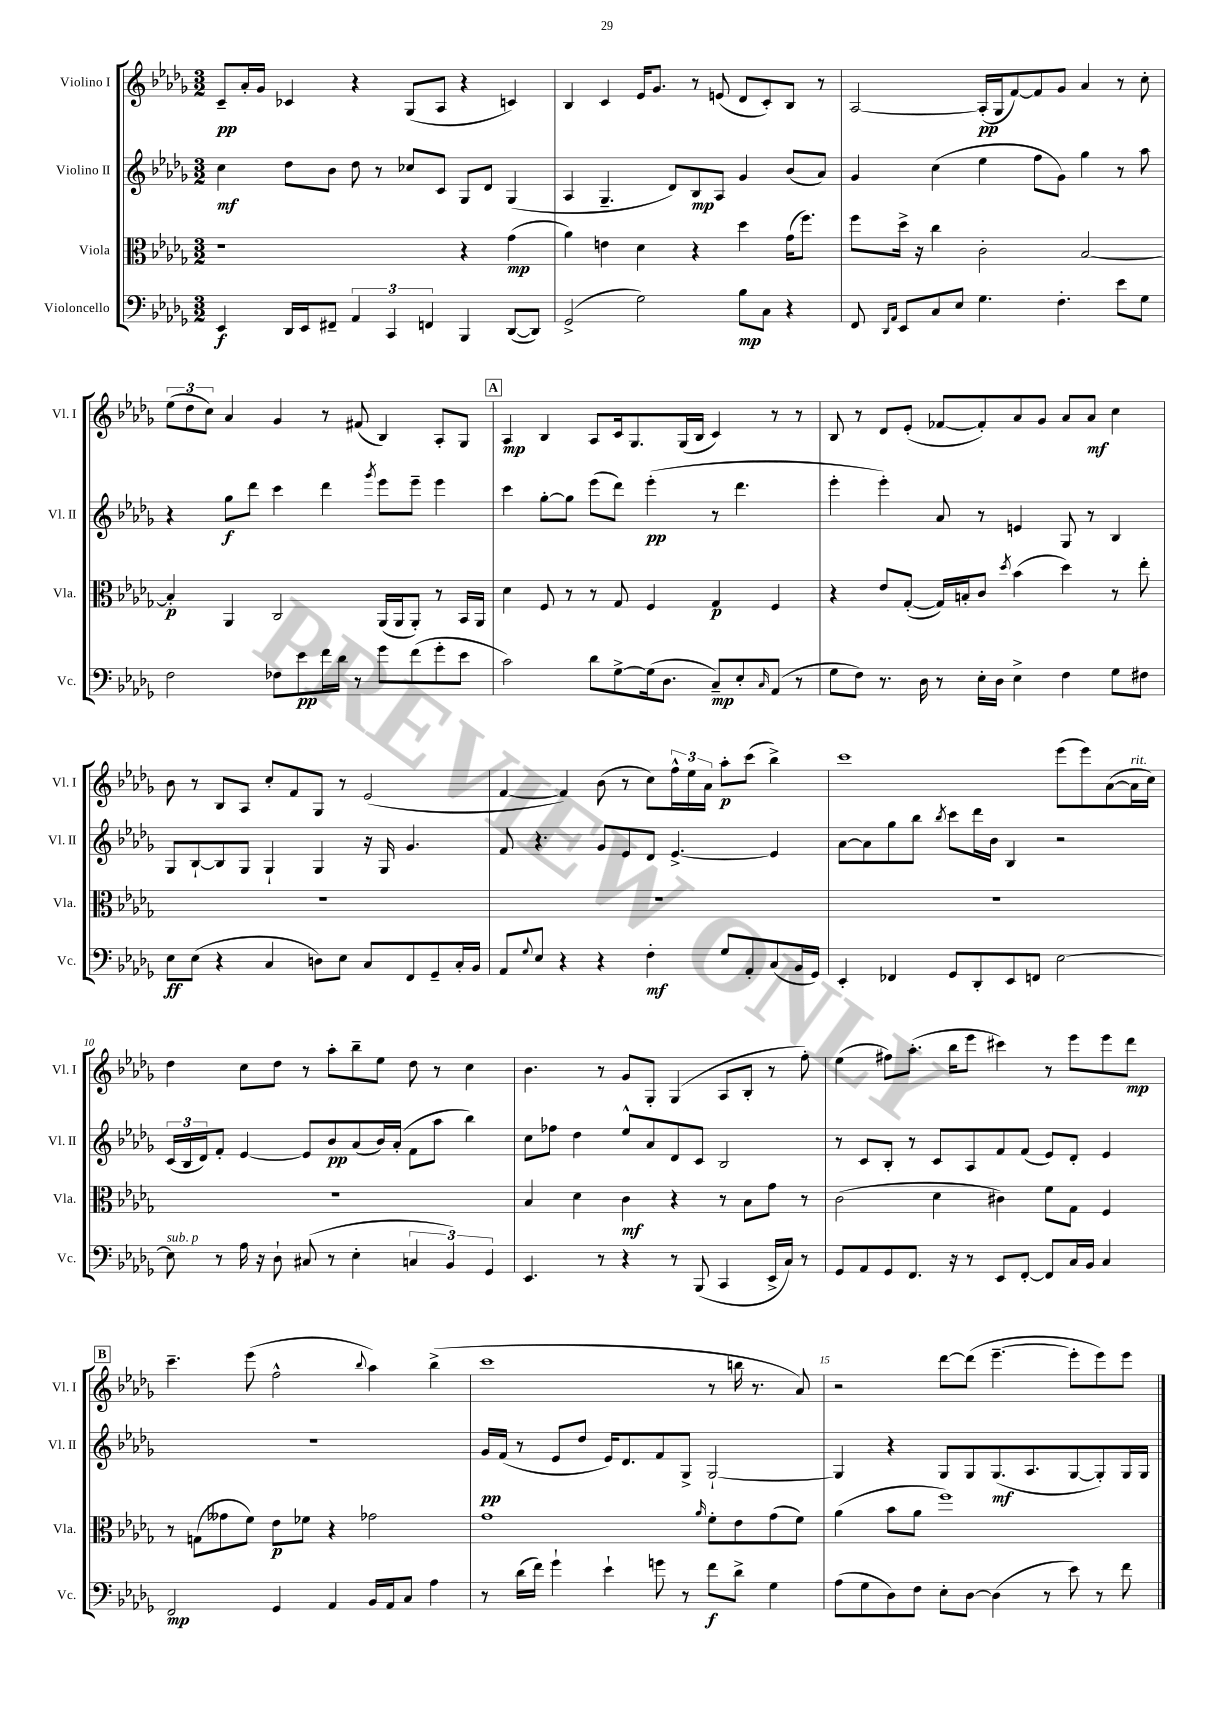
<<
\new StaffGroup <<
\new Staff = "s0" \with { instrumentName = "Violino I" shortInstrumentName = "Vl. I" } {
    \clef treble \key des \major \numericTimeSignature \time 3/2
    c'8--\pp aes'16-. ges'16 ces'4 r4 ges8( aes8 r4 c'4) |
    bes4 c'4 ees'16 ges'8. r8 e'8( des'8 c'8-.) bes8 r8 |
    aes2~ aes16-.\pp( ges16 f'8~) f'8 ges'8 aes'4 r8 c''8-. |
    \tuplet 3/2 { ees''8( des''8 c''8) } aes'4 ges'4 r8 fis'8( bes4) aes8-. ges8 |
    \mark \markup { \box "A" } aes4\mp bes4 aes8 c'16 ges8. ges16( bes16 c'4) r8 r8 |
    bes8 r8 des'8 ees'8-.( fes'8~ fes'8-.) aes'8 ges'8 aes'8 aes'8\mf c''4 |
    bes'8 r8 bes8 aes8 c''8-. f'8 ges8 r8 ees'2( |
    f'4~ f'4) bes'8( r8 c''8) \tuplet 3/2 { f''16-^ ees''16 aes'16 } aes''8-.\p c'''8( bes''4->) |
    c'''1 ees'''8( ees'''8) aes'8~( aes'16^\markup { \italic "rit." } c''16) |
    des''4 c''8 des''8 r8 aes''8-. bes''8-- ees''8 des''8 r8 c''4 |
    bes'4. r8 ges'8 ges8-. ges4( aes8 bes8-. r8 f''8-.) |
    ees''4( fis''8) aes''8.-.( bes''16 ees'''8 cis'''4) r8 ees'''8 ees'''8 des'''8\mp |
    \mark \markup { \box "B" } c'''4.-- ees'''8( f''2-^ \appoggiatura { bes''8 } aes''4) bes''4->( |
    c'''1 r8 b''16 r8. aes'8) |
    r2 des'''8~ des'''8( ees'''4.~-- ees'''8-. ees'''8) ees'''8 \bar "|." |
}
\new Staff = "s1" \with { instrumentName = "Violino II" shortInstrumentName = "Vl. II" } {
    \clef treble \key des \major \numericTimeSignature \time 3/2
    c''4\mf des''8 bes'8 des''8 r8 ces''8 c'8 ges8 des'8 ges4( |
    aes4 ges4.-- des'8) bes8\mp aes8 ges'4 bes'8( aes'8) |
    ges'4 c''4( ees''4 f''8 ges'8) ges''4 r8 aes''8 |
    r4 ges''8\f des'''8 c'''4 des'''4 \acciaccatura { ges'''8 } ees'''8 ees'''8-- ees'''4 |
    \mark \markup { \box "A" } c'''4 ges''8~-. ges''8 ees'''8( des'''8) ees'''4-.\pp( r8 des'''4. |
    ees'''4-. ees'''4-.) aes'8 r8 e'4 ges8 r8 bes4 |
    ges8 bes8~-! bes8 ges8 ges4-! ges4 r16 ges16 ges'4. |
    f'8 r4. ges'8 ees'8 des'8 ees'4.~-> ees'4 |
    aes'8~ aes'8 ges''8 bes''8 \acciaccatura { bes''8 } c'''8 des'''16 bes'16 bes4 r2 |
    \tuplet 3/2 { c'16( bes16 des'16) } f'8-. ees'4~ ees'8 bes'8\pp aes'8( bes'16) aes'16-.( f'8 aes''8 bes''4) |
    c''8 fes''8 des''4 ees''8-^ aes'8 des'8 c'8 bes2 |
    r8 c'8 bes8-. r8 c'8 aes8 f'8 f'8( ees'8) des'8-. ees'4 |
    \mark \markup { \box "B" } R1. |
    ges'16\pp f'16( r8 ees'8 des''8 ees'16) des'8. f'8 ges8-> ges2~-! |
    ges4 r4 ges8 ges8 ges8.\mf( aes8. ges8~ ges8-.) ges16 ges16 \bar "|." |
}
\new Staff = "s2" \with { instrumentName = "Viola" shortInstrumentName = "Vla." } {
    \clef alto \key des \major \numericTimeSignature \time 3/2
    r1 r4 ges'4\mp( |
    aes'4) e'4 des'4 r4 des''4 ges'16( f''8.) |
    f''8 des''16-> r16 c''4 c'2-. bes2~ |
    bes4-.\p aes,4 c2 aes,16( aes,16 aes,8-.) r8 bes,16 aes,16 |
    \mark \markup { \box "A" } des'4 f8 r8 r8 ges8 f4 ges4\p f4 |
    r4 ees'8 ges8~-.( ges16) b16-. c'8 \acciaccatura { des''8 } bes'4( des''4) r8 ees''8-. |
    R1. |
    R1. |
    R1. |
    R1. |
    bes4 des'4 c'4\mf r4 r8 bes8 ges'8 r8 |
    c'2( des'4 cis'4) f'8 ges8 f4 |
    \mark \markup { \box "B" } r8 g8( geses'8 f'8) ees'8\p fes'8 r4 ges'2 |
    ges'1 \grace { aes'16 } f'8-. ees'8 ges'8( f'8) |
    aes'4( bes'8 aes'8 f''1) \bar "|." |
}
\new Staff = "s3" \with { instrumentName = "Violoncello" shortInstrumentName = "Vc." } {
    \clef bass \key des \major \numericTimeSignature \time 3/2
    ees,4\f des,16 ees,16 fis,8-- \tuplet 3/2 { aes,4 c,4 f,4 } bes,,4 des,8~( des,8) |
    ges,2->( ges2) bes8\mp c8 r4 |
    f,8 \grace { des,16 aes,16 } ees,8 c8 ees8 ges4. f4.-. ees'8 ges8 |
    f2 fes8 ees'8\pp f'16 des'16 r8 ges'8 f'8( ges'8-. ees'8 |
    \mark \markup { \box "A" } c'2) des'8 ges8~-> ges16( des8. c8--\mp) ees8-. \grace { c16 } aes,8( r8 |
    ges8 f8) r8. des16 r8 ees16-. des16 ees4-> f4 ges8 fis8 |
    ees8\ff ees8( r4 c4 d8) ees8 c8 f,8 ges,8-- c16-. bes,16 |
    aes,8 \appoggiatura { ges8 } ees8 r4 r4 f4-.\mf ges8 aes,8-. c8( bes,16 ges,16) |
    ees,4-. fes,4 ges,8 des,8-. ees,8 f,8 ees2~ |
    ees8^\markup { \italic "sub. p" } r8 aes16 r16 des8-! cis8( r8 ees4-. \tuplet 3/2 { c4 bes,4) ges,4 } |
    ees,4. r8 r4 r8 bes,,8( c,4 ees,16-> c16) r8 |
    ges,8 aes,8 ges,8 f,8. r16 r8 ees,8 f,8~-. f,8 c16 bes,16 c4 |
    \mark \markup { \box "B" } f,2\mp ges,4 aes,4 bes,16 aes,16 c8 aes4 |
    r8 des'16( f'16) ges'4-! ees'4-! g'8 r8 f'8\f des'8-> ges4 |
    aes8( ges8 des8) f8 ees8-. des8~ des4( r8 ees'8) r8 f'8 \bar "|." |
}
>>
>>
\layout { \context { \Score \override BarNumber.break-visibility = ##(#f #t #t) barNumberVisibility = #(every-nth-bar-number-visible 5) } }
